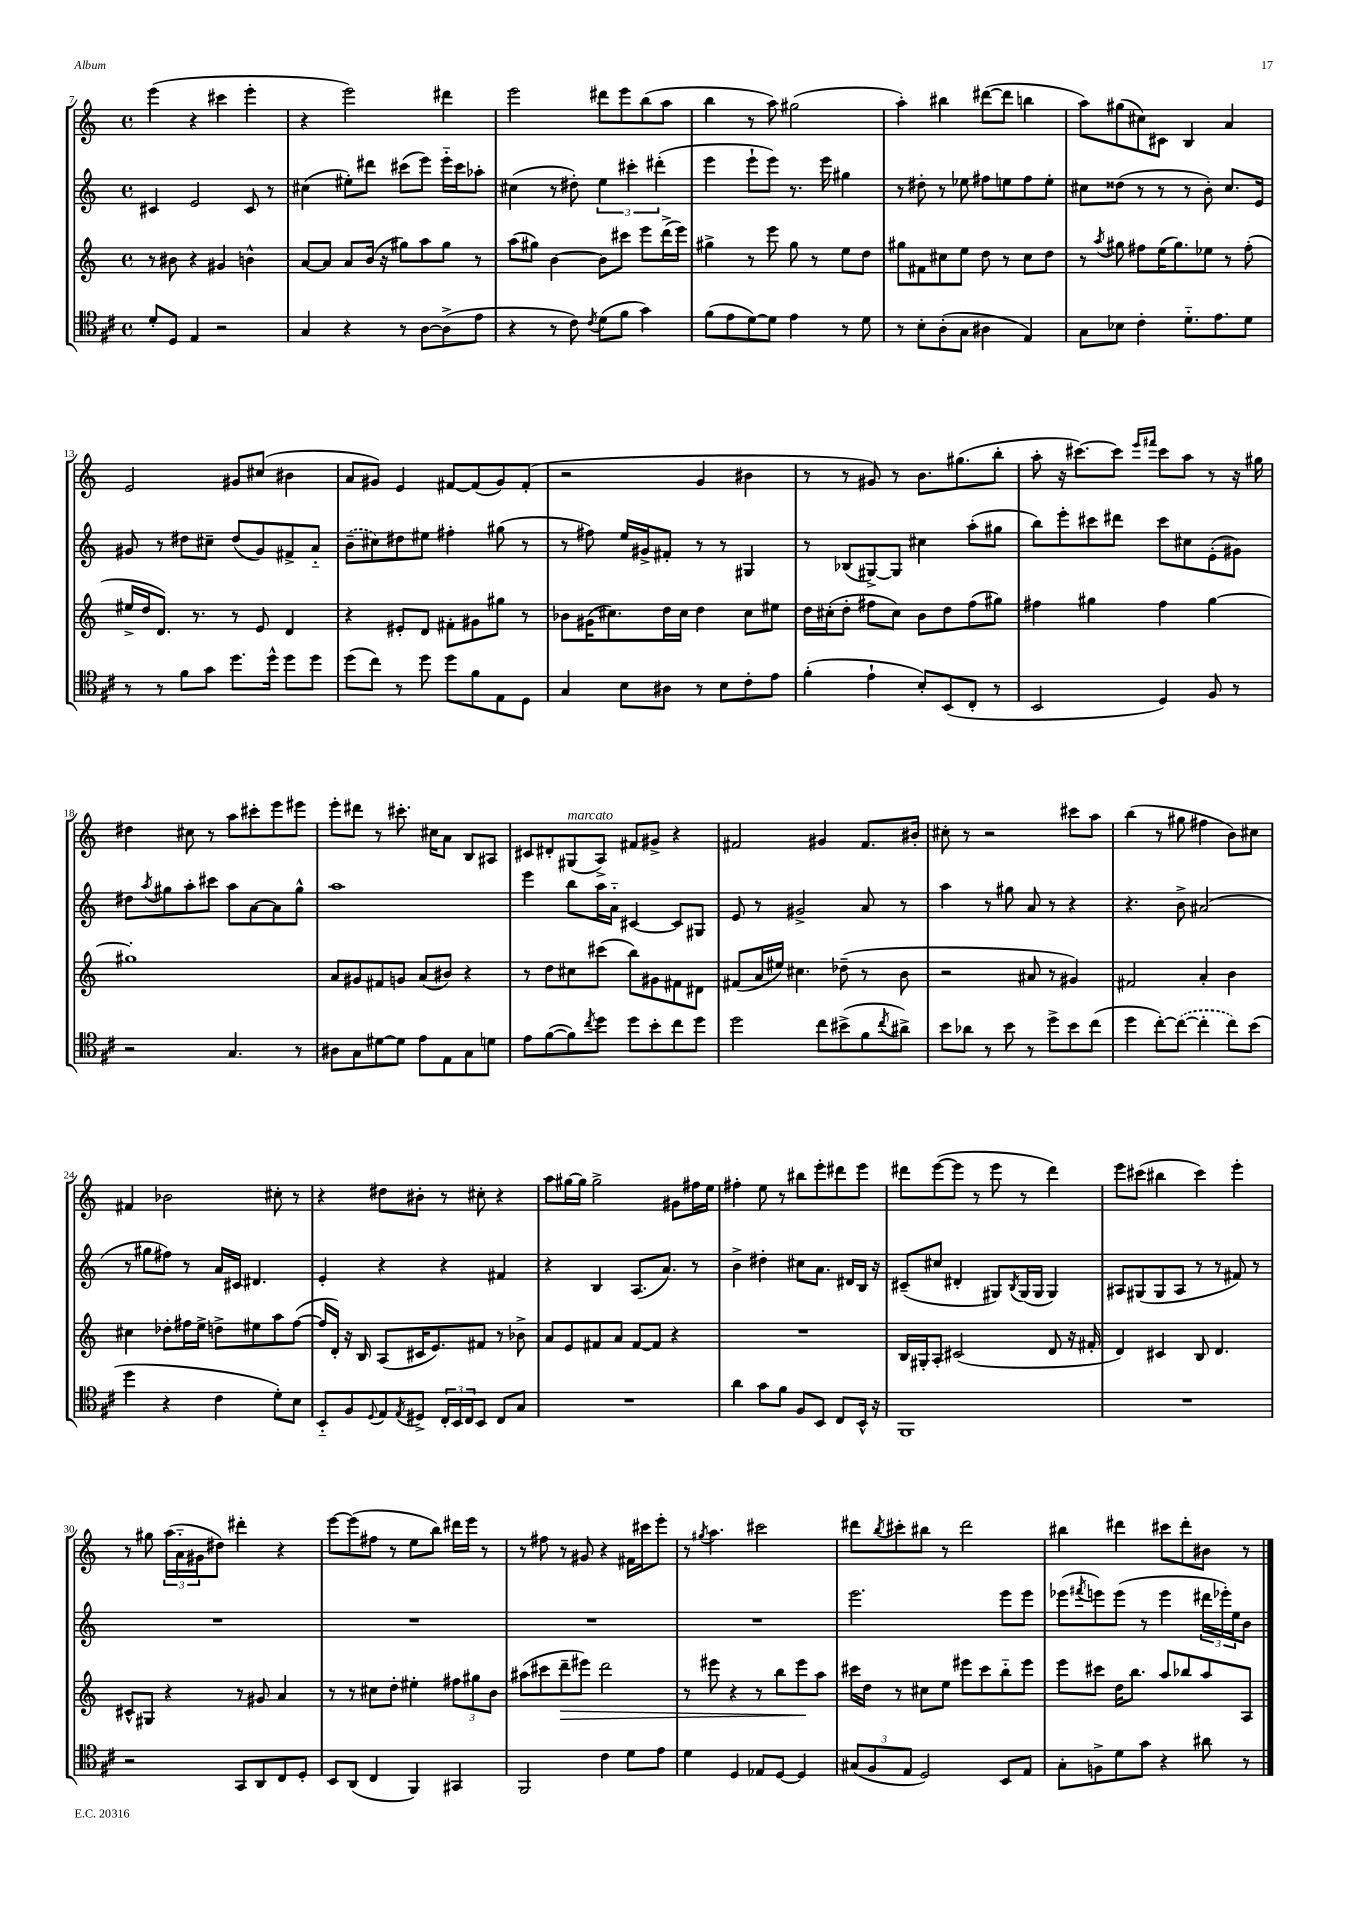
<<
\new StaffGroup <<
\new Staff = "s0" {
    \clef treble \key c \major \defaultTimeSignature \time 4/4
    e'''4( r4 cis'''4 e'''4-. |
    r4 e'''2) dis'''4 |
    e'''2 dis'''8 e'''8 b''8( a''8 |
    b''4 r8 a''8) gis''2( |
    a''4-.) bis''4 dis'''8~( dis'''8 b''4 |
    a''8) gis''8( cis''8) cis'8 b4 a'4 |
    e'2 gis'8 cis''8( bis'4 |
    a'8 gis'8) e'4 fis'8~ fis'8( gis'8) fis'8-.( |
    r2 g'4 bis'4 |
    r8 r8 gis'8) r8 b'8. gis''8.( b''8-. |
    a''8-. r16 cis'''8.~) cis'''8 \grace { e'''16 fis'''16 } cis'''8 a''8 r8 r16 gis''16 |
    dis''4 cis''8 r8 a''8 cis'''8-. e'''8 eis'''8 |
    e'''8-. dis'''8 r8 cis'''8.-. cis''16 a'8 b8 ais8 |
    cis'8 dis'8-. gis8^\markup { \italic "marcato" }( a8->) fis'8 gis'8-> r4 |
    fis'2 gis'4 fis'8. bis'16-. |
    cis''8-. r8 r2 cis'''8 a''8 |
    b''4( r8 gis''8 fis''4 b'8) cis''8 |
    fis'4 bes'2 cis''8-. r8 |
    r4 dis''8 bis'8-. r8 cis''8-. r4 |
    a''8 gis''16~ gis''16 gis''2-> gis'8 fis''16 e''16 |
    fis''4-. e''8 r8 bis''8 e'''8-. dis'''8 e'''8 |
    dis'''8 e'''8~( e'''8 r8 e'''8 r8 dis'''4) |
    e'''8 cis'''8( bis''4 cis'''4) e'''4-. |
    r8 gis''8 \tuplet 3/2 { a''16( a'16-_ gis'16 } dis''8) dis'''4-. r4 |
    e'''8~ e'''8( fis''8 r8 e''8 b''8) dis'''16 e'''16 r8 |
    r8 fis''8 r8 gis'8 r4 fis'16 cis'''16 e'''8-. |
    r8 \acciaccatura { gis''8 } a''4. cis'''2 |
    dis'''8 \acciaccatura { b''8 } cis'''8-. bis''8 r8 dis'''2 |
    bis''4 dis'''4 cis'''8 dis'''8-. bis'8 r8 \bar "|." |
}
\new Staff = "s1" {
    \clef treble \key c \major \defaultTimeSignature \time 4/4
    cis'4 e'2 cis'8 r8 |
    cis''4( eis''8-.) dis'''8 cis'''8( e'''8) e'''16-_ cis'''16 aes''8-. |
    cis''4( r8 dis''8-.) \tuplet 3/2 { e''4 cis'''4-. dis'''4-.( } |
    e'''4 e'''8-! e'''8) r8. e'''16 gis''4 |
    r8 dis''8-. r8 ees''8 fis''8 e''8 fis''8 e''8-. |
    cis''8 disis''8( r8 r8 r8 b'8-.) cis''8. e'16 |
    gis'8 r8 dis''8 cis''8-- dis''8( gis'8) fis'8-> a'8-_ |
    \once \slurDashed b'8--( cis''8) dis''8 eis''8 fis''4-. gis''8( r8 |
    r8 fis''8) e''16 gis'16-> fis'8-. r8 r8 gis4 |
    r8 bes8( gis8~->) gis8 cis''4 a''8-.( gis''8 |
    b''8) e'''8-. cis'''8 dis'''8 cis'''8 cis''8 e'8-.( gis'8) |
    dis''8 \acciaccatura { a''8 } gis''8 a''8-. cis'''8 a''8 a'8~ a'8 gis''8-^ |
    a''1 |
    e'''4 b''8 a''16 a'16-_ cis'4~ cis'8 gis8 |
    e'8 r8 gis'2-> a'8 r8 |
    a''4 r8 gis''8 a'8 r8 r4 |
    r4. b'8-> ais'2( |
    r8 gis''8 fis''8) r8 a'16 cis'16 dis'4. |
    e'4-. r4 r4 fis'4 |
    r4 b4 a8.( a'8.) r8 |
    b'4-> dis''4-. cis''8 a'8. dis'16 b16 r16 |
    cis'8--( cis''8 dis'4-. gis8) \acciaccatura { b8 } gis16( gis16 gis4) |
    ais8 gis8( gis8 ais8 r8 r8 fis'8) r8 |
    R1 |
    R1 |
    R1 |
    R1 |
    e'''2. e'''8 e'''8 |
    ees'''8( \acciaccatura { fis'''8 } e'''8) e'''8( r8 e'''4 \tuplet 3/2 { dis'''16 ees'''16-.) e''16 } b'8 \bar "|." |
}
\new Staff = "s2" {
    \clef treble \key c \major \defaultTimeSignature \time 4/4
    r8 bis'8 r4 gis'4 b'4-^ |
    a'8~ a'8 a'8 b'16( r16 gis''8) a''8 gis''8 r8 |
    a''8( gis''8) b'4~ b'8 cis'''8 e'''8 d'''16->( e'''16) |
    gis''4-> r8 e'''8 gis''8 r8 e''8 d''8 |
    gis''8 fis'8 cis''8 e''8 d''8 r8 cis''8 d''8 |
    r8 \acciaccatura { a''8 } gis''8 fis''8 e''16( gis''8.) ees''8 r8 fis''8-.( |
    eis''16-> d''16 d'8.) r8. r8 e'8 d'4 |
    r4 eis'8-. d'8 fis'8-. gis'8 gis''8 r8 |
    bes'8 gis'16( cis''8.) d''16 cis''16 d''4 cis''8 eis''8 |
    d''16 cis''16-.( d''8-. fis''8 cis''8) b'8 d''8 fis''8( gis''8) |
    fis''4 gis''4 fis''4 gis''4~ |
    gis''1-. |
    a'8 gis'8 fis'8 g'8 a'8( bis'8) r4 |
    r8 d''8 cis''8 cis'''8( b''8) gis'8 fis'8 dis'8 |
    fis'8( a'16 eis''16) cis''4. des''8--( r8 b'8 |
    r2 ais'8 r8 gis'4) |
    fis'2 a'4-. b'4 |
    cis''4 des''8-. fis''16 e''16-> d''8-> eis''8 a''8 fis''8~( |
    fis''16 d'16-.) r16 b16 a8( cis'16 e'8.) fis'8 r8 bes'8-> |
    a'8 e'8 fis'8 a'8 fis'8~ fis'8 r4 |
    R1 |
    b16 gis16-. a8-. cis'2( d'8 r16 fis'16-. |
    d'4) cis'4 b8 d'4. |
    cis'8-^ gis8 r4 r8 gis'8 a'4 |
    r8 r8 cis''8 d''8-. eis''4-. \tuplet 3/2 { fis''8 gis''8 b'8 } |
    ais''8( cis'''8 d'''8--\> eis'''8) d'''2 |
    r8 eis'''8 r4 r8 b''8 eis'''8\! a''8 |
    cis'''16 d''16 r8 cis''8 e''8 eis'''8 cis'''8 b''8-_ eis'''8 |
    e'''8 cis'''8 d''16 b''8. a''8 bes''8 a''8 a8 \bar "|." |
}
\new Staff = "s3" {
    \clef tenor \key d \major \defaultTimeSignature \time 4/4
    d'8-. d8 e4 r2 |
    g4 r4 r8 a8~ a8->( e'8 |
    r4 r8 cis'8) \acciaccatura { cis'8 } d'8( fis'8 g'4) |
    fis'8( e'8 d'8~) d'8 e'4 r8 d'8 |
    r8 b8-. a8-.( g8 ais4 e4) |
    g8 bes8 cis'4-. d'8.-_ e'8. d'8 |
    r8 r8 fis'8 g'8 d''8. d''16-^ d''8 d''8 |
    d''8( cis''8) r8 d''8 d''8 fis'8 e8 d8 |
    g4 b8 ais8 r8 b8 cis'8-. e'8 |
    fis'4-.( e'4-! b8-.) b,8( cis8-. r8 |
    b,2 d4) fis8 r8 |
    r2 g4. r8 |
    ais8 g8 dis'8~ dis'8 e'8 e8 g8 d'8 |
    e'8 fis'8~( fis'8) \acciaccatura { cis''8 } d''8 d''8 b'8-. cis''8 d''8 |
    d''2 cis''8 bis'8->( fis'8 \acciaccatura { cis''8 } ais'8->) |
    b'8 aes'8 r8 b'8 r8 d''8-> b'8 cis''8( |
    d''4 cis''8~-.) \once \slurDashed cis''8~( cis''4-. cis''8) b'8( |
    d''4 r4 cis'4 d'8-.) b8 |
    b,8-_ fis8 \appoggiatura { d8 } e8 \acciaccatura { e8 } dis8-> \tuplet 3/2 { cis16-. b,16 cis16 } b,8 cis8 g8 |
    R1 |
    a'4 g'8 fis'8 fis8 b,8 cis8 b,16-^ r16 |
    fis,1 |
    R1 |
    r2 g,8 a,8 cis8 d8-. |
    b,8 a,8( cis4 fis,4) gis,4 |
    fis,2 cis'4 d'8 e'8 |
    d'4 d4 ees8 d8~ d4 |
    \tuplet 3/2 { gis8( fis8 e8 } d2) b,8 e8 |
    g8-. f8-> d'8 g'8 r4 ais'8 r8 \bar "|." |
}
>>
>>
\layout { \context { \Score currentBarNumber = #7 } }
